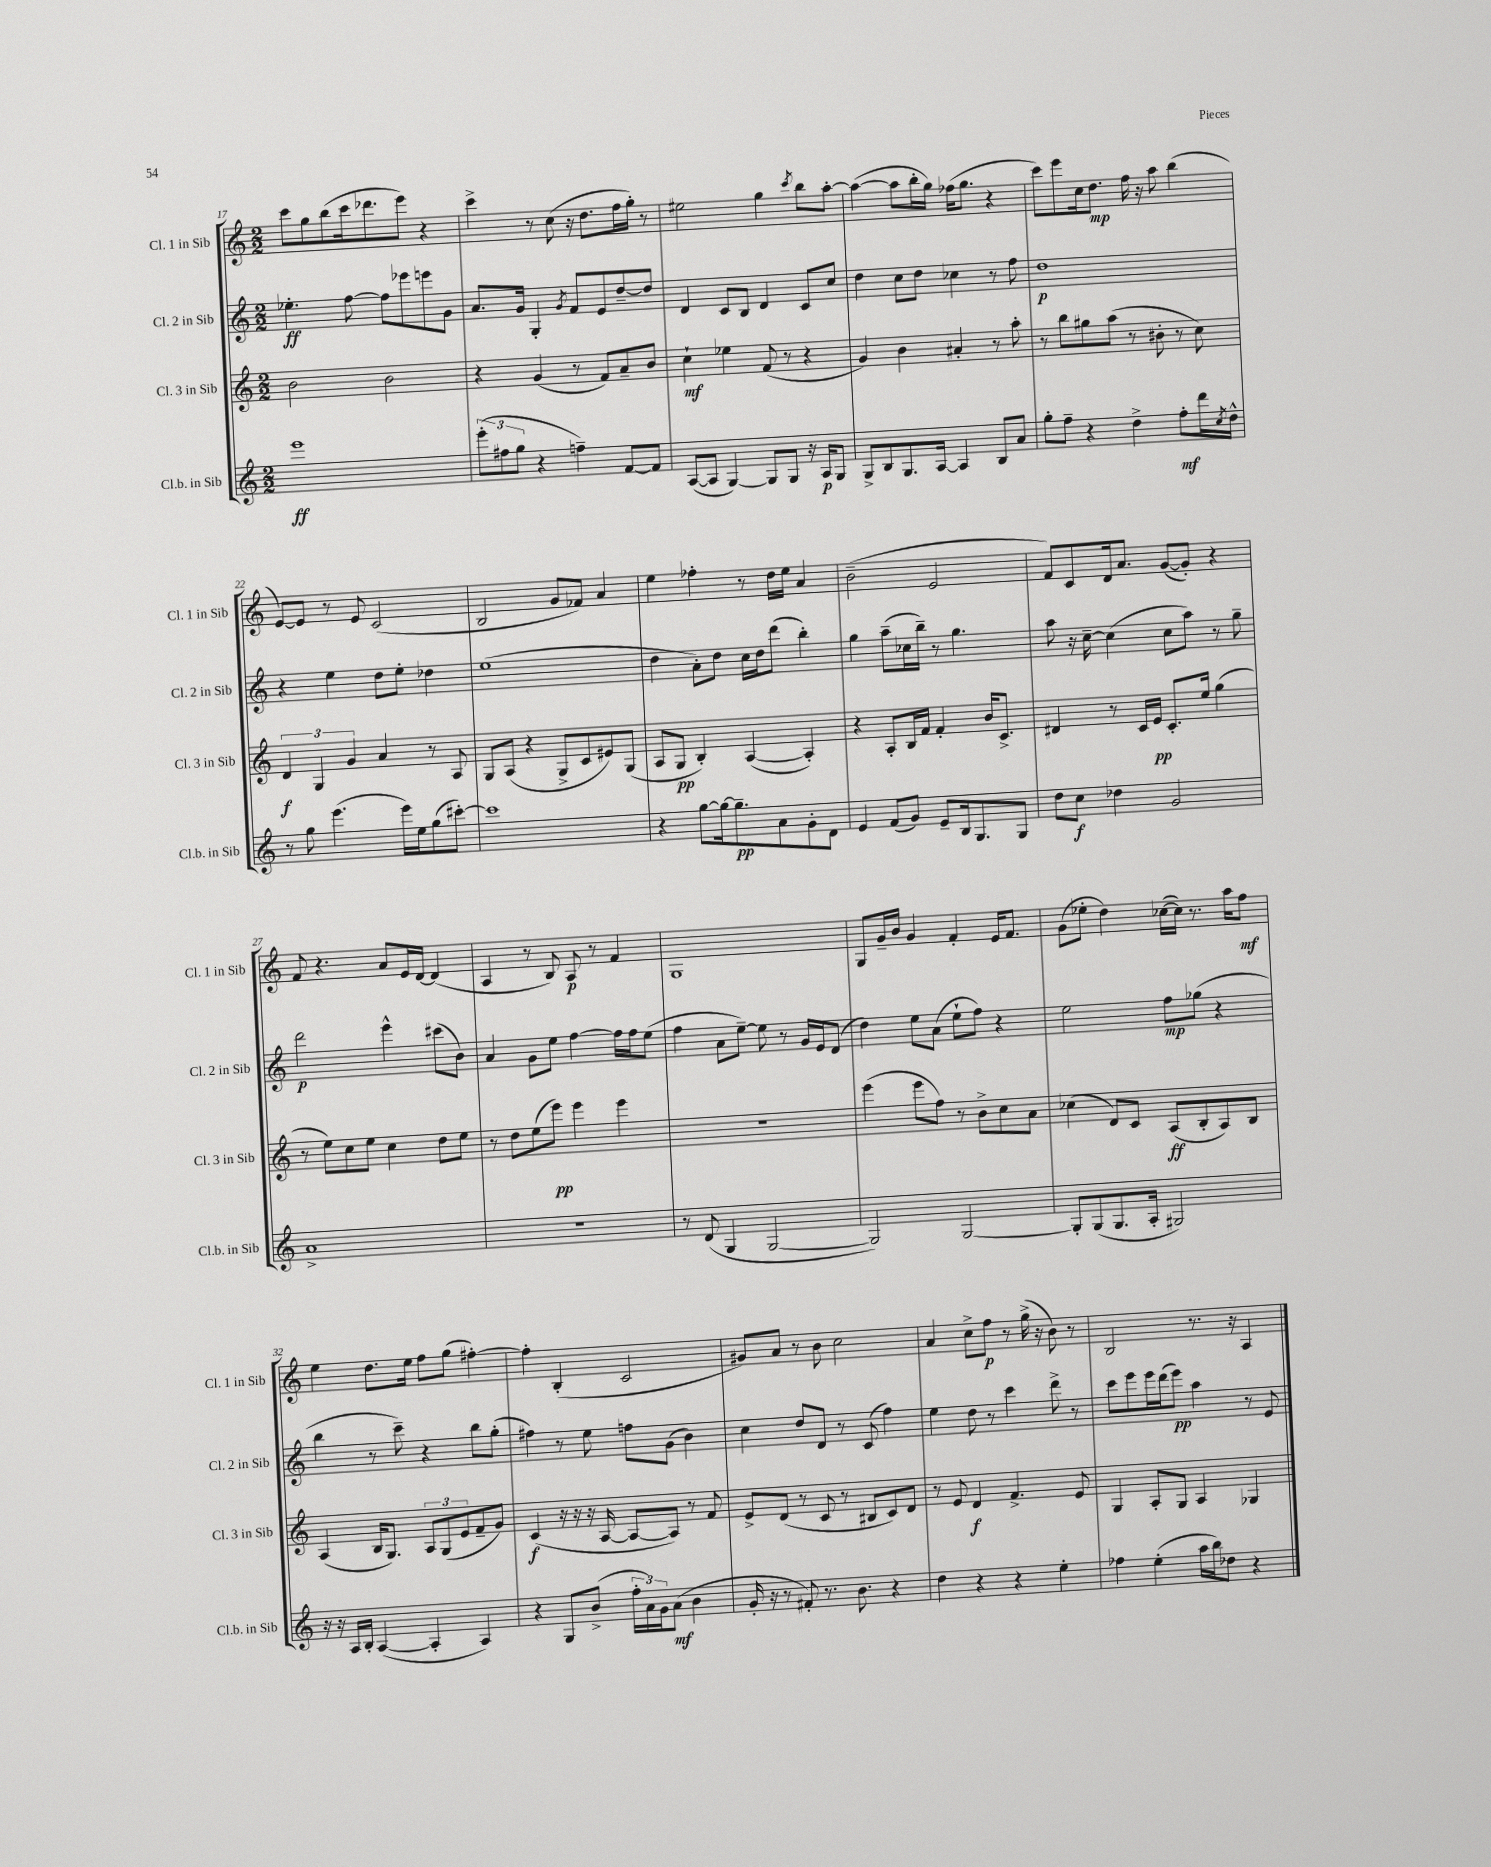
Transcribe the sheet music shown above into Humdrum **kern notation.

**kern	**dynam	**kern	**dynam	**kern	**dynam	**kern	**dynam
*part4	*part4	*part3	*part3	*part2	*part2	*part1	*part1
*staff4	*staff4	*staff3	*staff3	*staff2	*staff2	*staff1	*staff1
*I"Cl.b. in Sib	*	*I"Cl. 3 in Sib	*	*I"Cl. 2 in Sib	*	*I"Cl. 1 in Sib	*
*I'Cl.b. in Sib	*	*I'Cl. 3 in Sib	*	*I'Cl. 2 in Sib	*	*I'Cl. 1 in Sib	*
*clefG2	*	*clefG2	*	*clefG2	*	*clefG2	*
*k[]	*	*k[]	*	*k[]	*	*k[]	*
*M2/2	*	*M2/2	*	*M2/2	*	*M2/2	*
=17	=17	=17	=17	=17	=17	=17	=17
1eee	ff	2b\	.	4.ee-X'\	ff	8ccc\L	.
.	.	.	.	.	.	8gg\	.
.	.	.	.	.	.	(8bb\	.
.	.	.	.	[8ff\	.	16ccc\k	.
.	.	.	.	.	.	8.ddd-X\	.
.	.	2b\	.	8ff\L]	.	.	.
.	.	.	.	8eee-X\	.	8eee\J)	.
.	.	.	.	8eeen\	.	4r	.
.	.	.	.	8g\J	.	.	.
=18	=18	=18	=18	=18	=18	=18	=18
(12eee'\L	.	4r	.	8.a/L	.	4ccc^\	.
12ff#X\	.	.	.	.	.	.	.
12gg\J	.	.	.	.	.	.	.
.	.	.	.	16g/Jk	.	.	.
4r	.	(4g/	.	4G'/	.	8r	.
.	.	.	.	.	.	(8cc\	.
.	.	.	.	8qg/	.	.	.
4ffn~\)	.	8r	.	8f/L	.	16r	.
.	.	.	.	.	.	8.dd\L	.
.	.	8f/L)	.	8e/	.	.	.
[8f/L	.	8a~/	.	[8dd~/	.	16ff\L	.
.	.	.	.	.	.	16gg'\JJ)	.
8f/J]	.	8b/J	.	8dd/J]	.	8r	.
=19	=19	=19	=19	=19	=19	=19	=19
([8A/L	.	4cc`\	mf	4d/	.	2ee#X\	.
8A/J]	.	.	.	.	.	.	.
[4G/)	.	4ee-X\	.	8c/L	.	.	.
.	.	.	.	8B/J	.	.	.
8G/L]	.	(8f/	.	4d/	.	4gg\	.
8G/J	.	8r	.	.	.	.	.
.	.	.	.	.	.	8qccc/	.
16r	.	4r	.	8c/L	.	8bb\L	.
16A/KL	p	.	.	.	.	.	.
8G/J	.	.	.	8cc/J	.	[8aa'\J	.
=20	=20	=20	=20	=20	=20	=20	=20
8G^/L	.	4g/)	.	4dd\	.	(4aa\_	.
8B/	.	.	.	.	.	.	.
8.G/	.	4b\	.	8cc\L	.	8aa\L]	.
.	.	.	.	8dd\J	.	16bb'\L	.
[16A/Jk	.	.	.	.	.	16gg\JJ)	.
4A/]	.	4a#X'/	.	4cc-X\	.	(16ff-X\KL	.
.	.	.	.	.	.	8.gg\J	.
8B/L	.	8r	.	8r	.	4r	.
8a/J	.	8aa'\	.	8ff\	.	.	.
=21	=21	=21	=21	=21	=21	=21	=21
8gg'\L	.	8r	.	1dd	p	8ccc\L)	.
8ff~\J	.	8bb\L	.	.	.	8eee\	.
4r	.	8gg#X\	.	.	.	16cc\k	.
.	.	.	.	.	.	8.dd\J	mp
.	.	(8aa\J	.	.	.	.	.
4dd^\	.	8r	.	.	.	16ff\	.
.	.	.	.	.	.	16r	.
.	.	8b#X'\	.	.	.	8aa\	.
8ff'\L	mf	8r	.	.	.	(4bb\	.
16ddd\L	.	8cc\)	.	.	.	.	.
8qcc/	.	.	.	.	.	.	.
16dd^^\JJ	.	.	.	.	.	.	.
!!LO:LB:g=z
=22	=22	=22	=22	=22	=22	=22	=22
8r	.	6d/	f	4r	.	[8e/L)	.
8gg\	.	.	.	.	.	8e/J]	.
.	.	6G/	.	.	.	.	.
(4.eee\	.	.	.	4ee\	.	8r	.
.	.	6g/	.	.	.	.	.
.	.	.	.	.	.	8e/	.
.	.	4a/	.	8dd\L	.	(2c/	.
16eee\LL)	.	.	.	8ee'\J	.	.	.
16ee\J	.	.	.	.	.	.	.
(8gg\	.	8r	.	4dd-X\	.	.	.
[8ccc#X'\J)	.	8A/	.	.	.	.	.
=23	=23	=23	=23	=23	=23	=23	=23
1ccc#]	.	8G/L	.	(1ee	.	2B/	.
.	.	(8A/J	.	.	.	.	.
.	.	4r	.	.	.	.	.
.	.	8G^/L	.	.	.	8g/L	.
.	.	8c/	.	.	.	8f-X/J)	.
.	.	8e#X/)	.	.	.	4a/	.
.	.	(8G/J	.	.	.	.	.
=24	=24	=24	=24	=24	=24	=24	=24
4r	.	8A/L	.	4dd\	.	4ee\	.
.	.	8G/J	pp	.	.	.	.
[8gg\L	.	4B'/)	.	8a'\L)	.	4ff-X'\	.
16gg\k_	.	.	.	8dd\J	.	.	.
8.gg~\]	pp	.	.	.	.	.	.
.	.	([4A/	.	16cc\LL	.	8r	.
.	.	.	.	16dd\J	.	.	.
8a\	.	.	.	(8ddd\J	.	16dd\LL	.
.	.	.	.	.	.	16ee\JJ	.
8g'\	.	4A'/])	.	4bb'\)	.	4a/	.
8d\J	.	.	.	.	.	.	.
=25	=25	=25	=25	=25	=25	=25	=25
4e/	.	4r	.	4gg\	.	(2b~\	.
(8f/L	.	8A'/L	.	(8aa~\L	.	.	.
8g/J)	.	16B/L	.	16cc-X\L	.	.	.
.	.	16f/JJ	.	16bb~\JJ)	.	.	.
8e~/L	.	4f'/	.	8r	.	2e/	.
16B/k	.	.	.	4.gg\	.	.	.
8.G/	.	.	.	.	.	.	.
.	.	16b/KL	.	.	.	.	.
.	.	8.c^/J	.	.	.	.	.
8G/J	.	.	.	.	.	.	.
=26	=26	=26	=26	=26	=26	=26	=26
8dd\L	.	4d#X/	.	8aa\	.	8f/L)	.
8cc\J	f	.	.	16r	.	8c/	.
.	.	.	.	[16cc~\	.	.	.
4dd-X\	.	8r	.	(4cc\]	.	16d/k	.
.	.	.	.	.	.	8.a/J	.
.	.	16c/LL	.	.	.	.	.
.	.	16e/JJ	pp	.	.	.	.
2g/	.	8.c'/L	.	8cc\L	.	([8g/L	.
.	.	.	.	8aa\J)	.	8g'/J])	.
.	.	16ee/Jk	.	.	.	.	.
.	.	(4gg\	.	8r	.	4r	.
.	.	.	.	8gg~\	.	.	.
!!LO:LB:g=z
=27	=27	=27	=27	=27	=27	=27	=27
1a^	.	8r	.	2ddd\	p	8f/	.
.	.	8ee\L)	.	.	.	4.r	.
.	.	8cc\	.	.	.	.	.
.	.	8ee\J	.	.	.	.	.
.	.	4cc\	.	4eee^^\	.	8a/L	.
.	.	.	.	.	.	16e/L	.
.	.	.	.	.	.	[16d/JJ	.
.	.	8dd\L	.	(8ccc#X\L	.	(4d/]	.
.	.	8ee\J	.	8b\J)	.	.	.
=28	=28	=28	=28	=28	=28	=28	=28
1r	.	8r	.	4a/	.	4A/	.
.	.	8dd\L	.	.	.	.	.
.	.	(8ee\	.	8g\L	.	8r	.
.	.	8eee\J)	pp	8ee\J	.	8B/)	.
.	.	4eee\	.	[4ff\	.	8A/	p
.	.	.	.	.	.	8r	.
.	.	4eee\	.	16ff\LL]	.	4f/	.
.	.	.	.	16ff\J	.	.	.
.	.	.	.	(8ee\J	.	.	.
=29	=29	=29	=29	=29	=29	=29	=29
8r	.	1r	.	4ff\	.	1G	.
(8d/	.	.	.	.	.	.	.
4G/	.	.	.	8a\L	.	.	.
.	.	.	.	[8ee~\J)	.	.	.
[2G/	.	.	.	8ee\]	.	.	.
.	.	.	.	8r	.	.	.
.	.	.	.	16g/LL	.	.	.
.	.	.	.	16e/J	.	.	.
.	.	.	.	(8d/J	.	.	.
=30	=30	=30	=30	=30	=30	=30	=30
2G/])	.	(4eee\	.	4dd\)	.	8G/L	.
.	.	.	.	.	.	16g~/L	.
.	.	.	.	.	.	16b/JJ	.
.	.	8eee\L	.	8ee\L	.	4g/	.
.	.	8ff\J)	.	(8a\J	.	.	.
[2G/	.	8r	.	8ee`\L	.	4f'/	.
.	.	8b^\L	.	8ff\J)	.	.	.
.	.	8cc\	.	4r	.	16e/KL	.
.	.	.	.	.	.	8.f/J	.
.	.	8a\J	.	.	.	.	.
=31	=31	=31	=31	=31	=31	=31	=31
8G'/L]	.	(4cc-X\	.	2ee\	.	(8g\L	.
(8G/	.	.	.	.	.	8ee-X'\J	.
8.G/	.	8d/L)	.	.	.	4dd\)	.
.	.	8c/J	.	.	.	.	.
16A'/Jk	.	.	.	.	.	.	.
2G#X/)	.	(8A/L	ff	8ff\L	mp	([16cc-X\LL	.
.	.	.	.	.	.	16cc-\JJ])	.
.	.	8B'/	.	(8gg-X\J	.	8.r	.
.	.	8A/)	.	4r	.	.	.
.	.	.	.	.	.	16aa\KL	.
.	.	8B/J	.	.	.	8ff\J	mf
!!LO:LB:g=z
=32	=32	=32	=32	=32	=32	=32	=32
16r	.	(4A/	.	4bb\	.	4ee\	.
16r	.	.	.	.	.	.	.
16A/LL	.	.	.	.	.	.	.
16B'/JJ	.	.	.	.	.	.	.
([4A/	.	16B/KL	.	8r	.	8.dd\L	.
.	.	8.G/J)	.	.	.	.	.
.	.	.	.	8ccc~\)	.	.	.
.	.	.	.	.	.	16ee\Jk	.
4A'/]	.	12A/L	.	4r	.	8ff\L	.
.	.	(12G/	.	.	.	.	.
.	.	.	.	.	.	(8gg\J	.
.	.	12e/	.	.	.	.	.
4A/)	.	8f~/	.	8bb\L	.	[4ff#X'\)	.
.	.	8g/J)	.	(8gg'\J	.	.	.
=33	=33	=33	=33	=33	=33	=33	=33
4r	.	(4c/	f	4ff#X\)	.	4ff#'\]	.
8G/L	.	16r	.	8r	.	(4B'/	.
.	.	16r	.	.	.	.	.
(8b^/J	.	16r	.	8ee\	.	.	.
.	.	[16A/	.	.	.	.	.
24ff'\LL	.	8A/L_	.	8ffn\L	.	2c/	.
24a\)	.	.	.	.	.	.	.
24g\J	.	.	.	.	.	.	.
(8a\J	mf	8A/J])	.	(8g\J	.	.	.
4b\	.	8r	.	4b\)	.	.	.
.	.	8f/	.	.	.	.	.
=34	=34	=34	=34	=34	=34	=34	=34
16g'/	.	8e^/L	.	4cc\	.	8g#X/L)	.
16r	.	.	.	.	.	.	.
8r	.	(8d/J	.	.	.	8a/J	.
8f#X'/)	.	8r	.	8dd/L	.	8r	.
8.r	.	8c/	.	8d/J	.	8b\	.
.	.	8r	.	8r	.	2cc\	.
8.b\	.	.	.	.	.	.	.
.	.	8B#X/L	.	(8c/	.	.	.
4r	.	8c/)	.	4ff\)	.	.	.
.	.	8d/J	.	.	.	.	.
=35	=35	=35	=35	=35	=35	=35	=35
4dd\	.	8r	.	4ee\	.	4a/	.
.	.	8e/	.	.	.	.	.
4r	.	4d/	f	8dd\	.	8cc^\L	.
.	.	.	.	8r	.	8ff\J	p
4r	.	4.f^/	.	4ccc\	.	8r	.
.	.	.	.	.	.	(16gg^\	.
.	.	.	.	.	.	16r	.
4ee'\	.	.	.	8ddd^\	.	8b\)	.
.	.	8e/	.	8r	.	8r	.
=36	=36	=36	=36	=36	=36	=36	=36
4ff-X\	.	4G/	.	8ccc\L	.	2B/	.
.	.	.	.	8eee\	.	.	.
(4ee'\	.	8A'/L	.	16eee\L	.	.	.
.	.	.	.	(16ddd\J	.	.	.
.	.	8G/J	.	8eee\J)	pp	.	.
16aa\LL	.	4A/	.	4aa\	.	8.r	.
16bb\J)	.	.	.	.	.	.	.
8dd-X\J	.	.	.	.	.	.	.
.	.	.	.	.	.	16r	.
4r	.	4G-X/	.	8r	.	4A/	.
.	.	.	.	8e/	.	.	.
==	==	==	==	==	==	==	==
*-	*-	*-	*-	*-	*-	*-	*-
